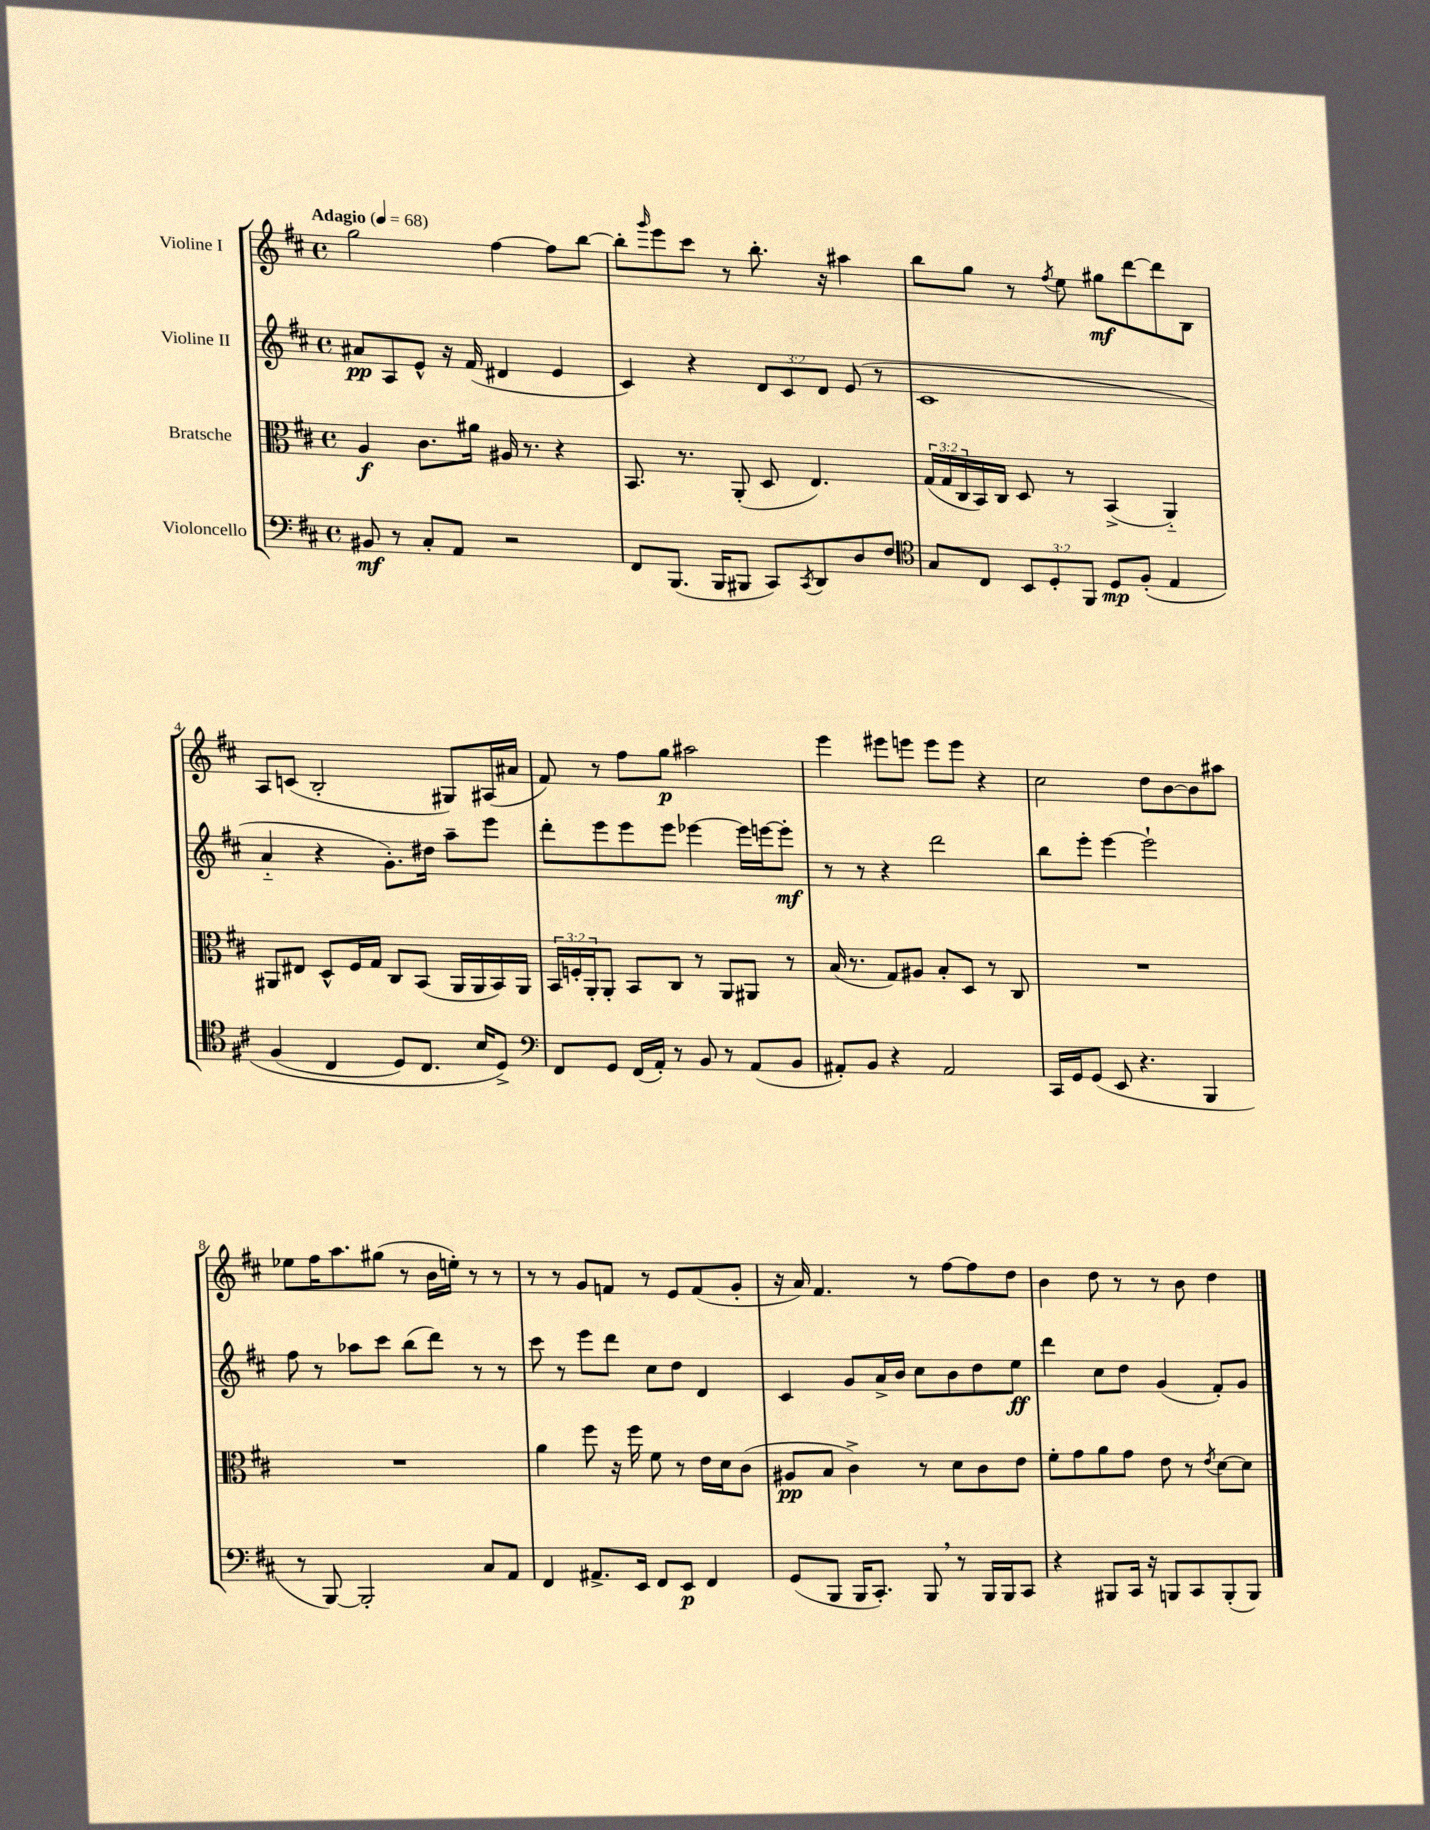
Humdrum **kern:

**kern	**dynam	**kern	**dynam	**kern	**dynam	**kern	**dynam
*part4	*part4	*part3	*part3	*part2	*part2	*part1	*part1
*staff4	*staff4	*staff3	*staff3	*staff2	*staff2	*staff1	*staff1
*I"Violoncello	*	*I"Bratsche	*	*I"Violine II	*	*I"Violine I	*
*clefF4	*	*clefC3	*	*clefG2	*	*clefG2	*
*k[f#c#]	*	*k[f#c#]	*	*k[f#c#]	*	*k[f#c#]	*
*M4/4	*	*M4/4	*	*M4/4	*	*M4/4	*
*met(c)	*	*met(c)	*	*met(c)	*	*met(c)	*
*MM68	*	*MM68	*	*MM68	*	*MM68	*
=1	=1	=1	=1	=1	=1	=1	=1
!	!	!	!	!	!	!LO:TX:a:B:t=Adagio	!
8BB#X/	mf	4A/	f	8a#X/L	pp	2gg\	.
8r	.	.	.	8A/	.	.	.
8C#'/L	.	8.c#\L	.	8e^^/J	.	.	.
8AA/J	.	.	.	16r	.	.	.
.	.	16a#X\Jk	.	(16f#/	.	.	.
2r	.	16A#X/	.	4d#X/	.	[4ff#\	.
.	.	8.r	.	.	.	.	.
.	.	4r	.	4e/	.	8ff#\L]	.
.	.	.	.	.	.	[8bb\J	.
=2	=2	=2	=2	=2	=2	=2	=2
8FF#/L	.	8.BB/	.	4c#/)	.	8bb'\L]	.
.	.	.	.	.	.	16qqggg/	.
(8.BBB/J	.	.	.	.	.	8eee\	.
.	.	8.r	.	.	.	.	.
.	.	.	.	4r	.	8ccc#\J	.
16BBB/KL	.	.	.	.	.	.	.
8BBB#X/J	.	(8AA'/	.	.	.	8r	.
8CC#/L)	.	8D/	.	12d/L	.	8.bb'\	.
.	.	.	.	12c#/	.	.	.
8qCC#/	.	.	.	.	.	.	.
8DD/	.	4.E/)	.	.	.	.	.
.	.	.	.	12d/J	.	.	.
.	.	.	.	.	.	16r	.
8D/	.	.	.	(8e/	.	4aa#X\	.
8F#/J	.	.	.	8r	.	.	.
=3	=3	=3	=3	=3	=3	=3	=3
*clefC4	*	*	*	*	*	*	*
8G/L	.	(24G/LL	.	1c#	.	8bb\L	.
.	.	24G/	.	.	.	.	.
.	.	24C#/	.	.	.	.	.
8C#/J	.	16BB/)	.	.	.	8gg\J	.
.	.	16C#/JJ	.	.	.	.	.
12BB/L	.	8D/	.	.	.	8r	.
12D'/	.	.	.	.	.	.	.
.	.	.	.	.	.	8qff#/	.
.	.	8r	.	.	.	8ee\	.
12FF#/J	.	.	.	.	.	.	.
8D/L	mp	(4BB^/	.	.	.	8gg#X\L	mf
(8F#'/J	.	.	.	.	.	[8ddd\	.
4E/	.	4AA/)	.	.	.	8ddd\]	.
.	.	.	.	.	.	8B\J	.
!!LO:LB:g=z
=4	=4	=4	=4	=4	=4	=4	=4
(4F#/	.	8AA#X/L	.	4a/	.	8A/L	.
.	.	8E#X/J	.	.	.	(8cn/J	.
4C#/	.	8D^^/L	.	4r	.	2B'/	.
.	.	16F#/L	.	.	.	.	.
.	.	16G/JJ	.	.	.	.	.
8D/L)	.	8C#/L	.	8.g'\L)	.	.	.
8.C#/J	.	(8BB/J	.	.	.	.	.
.	.	.	.	16dd#X\Jk	.	.	.
.	.	16AA#/LL	.	8aa~\L	.	8G#X/L)	.
16B/KL	.	16AA#/	.	.	.	.	.
8D^/J)	.	16BB/)	.	8eee\J	.	(16A#X/L	.
.	.	16AA#/JJ	.	.	.	16a#X/JJ	.
=5	=5	=5	=5	=5	=5	=5	=5
*clefF4	*	*	*	*	*	*	*
8FF#/L	.	24BB/LL	.	8ddd'\L	.	8f#/)	.
.	.	24Fn'/	.	.	.	.	.
.	.	24AA'/J	.	.	.	.	.
8GG/J	.	8AA'/J	.	8eee\	.	8r	.
(16FF#/LL	.	8BB/L	.	8eee\	.	8ff#\L	.
16AA'/JJ)	.	.	.	.	.	.	.
8r	.	8C#/J	.	8eee\J	.	8gg\J	p
8BB/	.	8r	.	[4eee-X\	.	2aa#X\	.
8r	.	8AA/L	.	.	.	.	.
(8AA/L	.	8AA#X/J	.	16eee-\LL]	.	.	.
.	.	.	.	[16eeen\J	.	.	.
8BB/J	.	8r	.	8eee'\J]	mf	.	.
=6	=6	=6	=6	=6	=6	=6	=6
8AA#X'/L)	.	(16B/	.	8r	.	4eee\	.
.	.	8.r	.	.	.	.	.
8BB/J	.	.	.	8r	.	.	.
4r	.	8G/L)	.	4r	.	8eee#X\L	.
.	.	8A#X/J	.	.	.	8eeen\J	.
2AA#/	.	8B'/L	.	2ddd\	.	8eee\L	.
.	.	8D/J	.	.	.	8eee\J	.
.	.	8r	.	.	.	4r	.
.	.	8C#/	.	.	.	.	.
=7	=7	=7	=7	=7	=7	=7	=7
16CC#/LL	.	1r	.	8bb\L	.	2cc#\	.
16GG/J	.	.	.	.	.	.	.
(8GG/J	.	.	.	8eee'\J	.	.	.
8EE/	.	.	.	[4eee\	.	.	.
4.r	.	.	.	.	.	.	.
.	.	.	.	2eee`\]	.	8dd\L	.
.	.	.	.	.	.	[8b\	.
4BBB/	.	.	.	.	.	8b\]	.
.	.	.	.	.	.	8aa#X\J	.
!!LO:LB:g=z
=8	=8	=8	=8	=8	=8	=8	=8
8r	.	1r	.	8ff#\	.	8ee-X\L	.
[8BBB/)	.	.	.	8r	.	16ff#\K	.
.	.	.	.	.	.	8.aa\	.
2BBB'/]	.	.	.	8aa-X\L	.	.	.
.	.	.	.	8ccc#\J	.	(8gg#X\J	.
.	.	.	.	(8bb\L	.	8r	.
.	.	.	.	8ddd\J)	.	16b\LL	.
.	.	.	.	.	.	16een'\JJ)	.
8C#/L	.	.	.	8r	.	8r	.
8AA/J	.	.	.	8r	.	8r	.
=9	=9	=9	=9	=9	=9	=9	=9
4FF#/	.	4a\	.	8ccc#\	.	8r	.
.	.	.	.	8r	.	8r	.
8.AA#X^/L	.	8ff#\	.	8eee\L	.	8g/L	.
.	.	16r	.	8ddd\J	.	8fn/J	.
16EE/Jk	.	16ff#\	.	.	.	.	.
8FF#/L	.	8f#\	.	8cc#\L	.	8r	.
8EE/J	p	8r	.	8dd\J	.	8e/L	.
4FF#/	.	16e\LL	.	4d/	.	(8f/	.
.	.	16d\J	.	.	.	.	.
.	.	(8c#\J	.	.	.	8g'/J	.
=10	=10	=10	=10	=10	=10	=10	=10
(8GG/L	.	8A#X/L	pp	4c#/	.	16r	.
.	.	.	.	.	.	16a/)	.
8BBB/J	.	8B/J	.	.	.	4.f#/	.
16BBB/KL	.	4c#^\)	.	8g/L	.	.	.
8.CC#'/J)	.	.	.	.	.	.	.
.	.	.	.	16a^/L	.	.	.
.	.	.	.	16b/JJ	.	.	.
8BBB,/	.	8r	.	8cc#\L	.	8r	.
8r	.	8d\L	.	8b\	.	[8ff#\L	.
16BBB/LL	.	8c#\	.	8dd\	.	8ff#\]	.
16BBB/J	.	.	.	.	.	.	.
8CC#/J	.	8e\J	.	8ee\J	ff	8dd\J	.
=11	=11	=11	=11	=11	=11	=11	=11
4r	.	8f#'\L	.	4ddd\	.	4b\	.
.	.	8g\	.	.	.	.	.
8BBB#X/L	.	8a\	.	8cc#\L	.	8dd\	.
16CC#/Jk	.	8g\J	.	8dd\J	.	8r	.
16r	.	.	.	.	.	.	.
8BBBn/L	.	8e\	.	(4g/	.	8r	.
8CC#/	.	8r	.	.	.	8b\	.
.	.	8qe/	.	.	.	.	.
(8BBB'/	.	[8d\L	.	8f#'/L)	.	4dd\	.
8BBB/J)	.	8d\J]	.	8g/J	.	.	.
==	==	==	==	==	==	==	==
*-	*-	*-	*-	*-	*-	*-	*-
